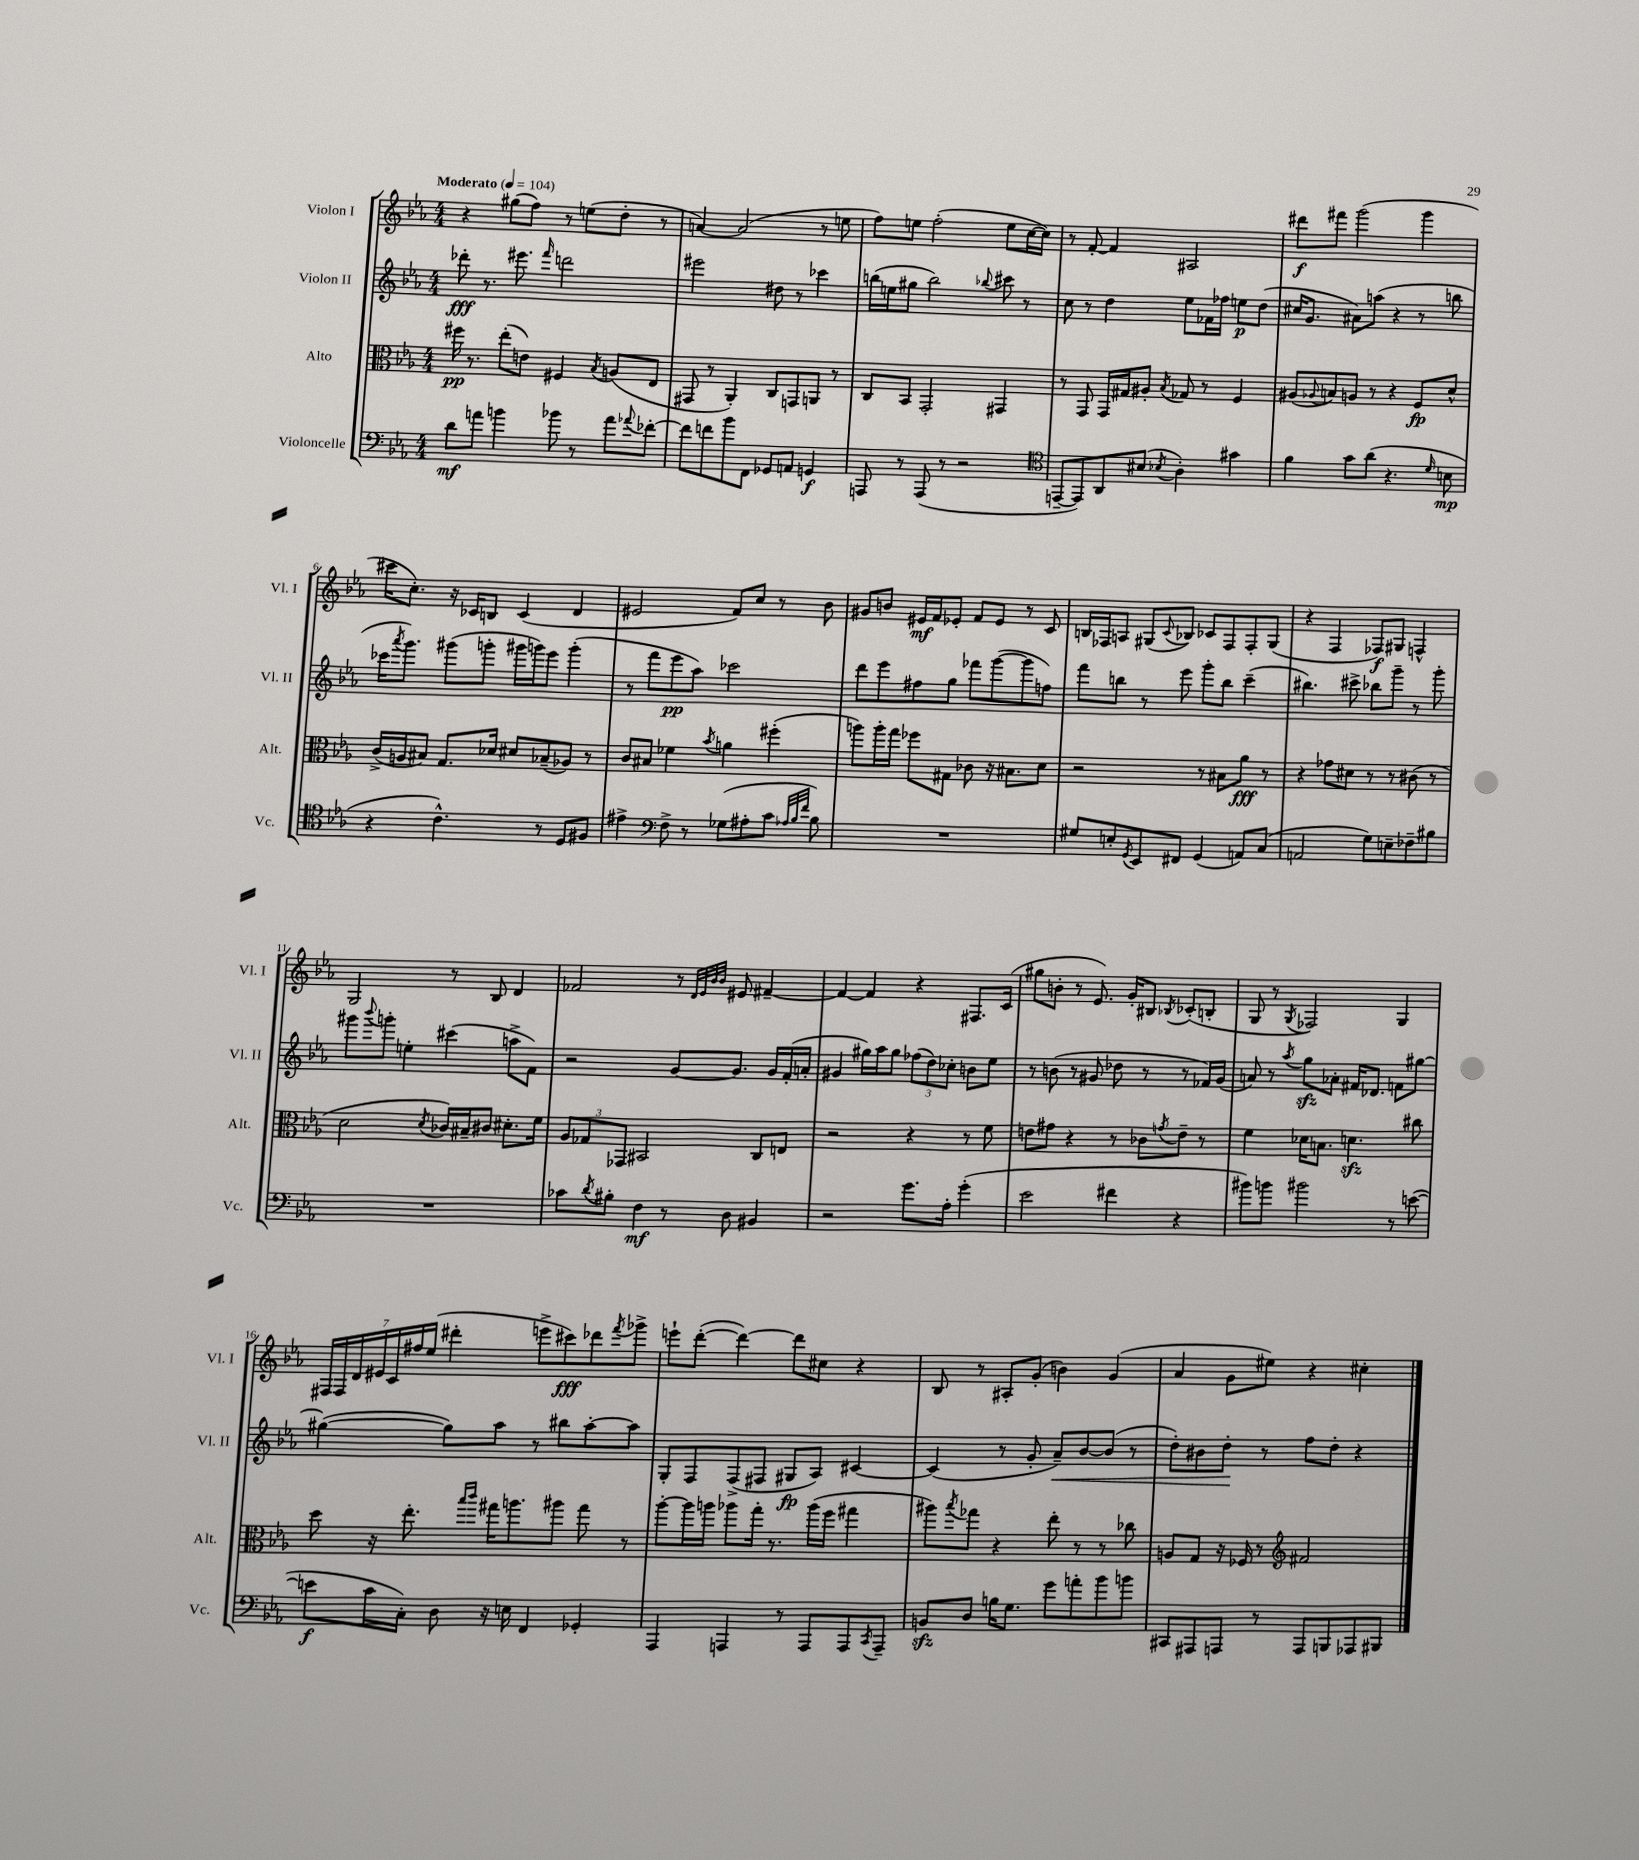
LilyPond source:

<<
\new StaffGroup <<
\new Staff = "s0" \with { instrumentName = "Violon I" shortInstrumentName = "Vl. I" } {
    \clef treble \key ees \major \numericTimeSignature \time 4/4 \tempo "Moderato" 4 = 104
    r4 gis''8( f''8) r8 e''8( d''8-. r8 |
    a'4~) a'2( r8 e''8 |
    f''8) e''8 f''2-.( e''8 c''16~ c''16) |
    r8 f'8~-. f'4 ais2 |
    dis'''8\f fis'''8 g'''2( g'''4 |
    cis'''16 c''8.-.) r16 ces'16 b8 ces'4( d'4 |
    eis'2 f'8) c''8 r8 bes'8 |
    gis'8 b'8 eis'16\mf f'16 ees'8-. f'8 ees'8 r8 c'8 |
    b16 fes16 a8 gis8( \appoggiatura { c'8 } bes8) ces'8 fes8 fes8-. gis8( |
    r4 f4 fes8\f) gis8 f4-^ |
    g2 r8 bes8 d'4 |
    fes'2 r8 \grace { d'32 ees'32 bes'32 bes'32 } eis'8 fis'4~-- |
    fis'4~ fis'4 r4 fis8. c'16( |
    gis''8 b'8-. r8 ees'8.) g'16-. bis8 \acciaccatura { bes8 } ces'8-.( b8-. |
    g8 r8 \acciaccatura { g8 } fes2) g4 |
    \tuplet 7/4 { fis16 fis16 d'16 eis'16 c'16 fis''16 ees''16( } dis'''4-. e'''8-> cis'''8\fff) des'''8 \acciaccatura { f'''8 } ges'''8-> |
    e'''8-! d'''8~-.( d'''4~) d'''8 cis''8 r4 |
    bes8 r8 ais8-. g'8-.( b'4) g'4( |
    aes'4 g'8 eis''8) r4 cis''4-. \bar "|." |
}
\new Staff = "s1" \with { instrumentName = "Violon II" shortInstrumentName = "Vl. II" } {
    \clef treble \key ees \major \numericTimeSignature \time 4/4
    des'''8-.\fff r8. eis'''8. \grace { f'''16 } d'''2 |
    eis'''2 dis''8 r8 ces'''4 |
    b''16( e''16 gis''8 b''2) \appoggiatura { bes''8 } cis'''8 r8 |
    c''8 r8 d''4 ees''8 fes'16 fes''16 e''8\p d''8( |
    cis''16 g'8. ais'8) a''8( r4 r8 b''8 |
    ces'''16 \acciaccatura { aes'''8 } g'''8.) gis'''8( g'''8-. gis'''16 g'''16) ees'''8 g'''4-.( |
    r8 f'''8 ees'''8\pp aes''8) ces'''2 |
    d'''8 ees'''8 fis''8 g''8 fes'''8 g'''8~( g'''8 f''8) |
    f'''8 b''8 r8 ees'''8 g'''8-. b''8 c'''4--( |
    bis''4.) cis'''8-> bes''8 g'''8-- r8 g'''8-. |
    gis'''8 \appoggiatura { bes'''8 } g'''8-. e''4-. cis'''4( a''8-> f'8) |
    r2 g'8~ g'8. g'16 f'16-.( a'16-. |
    gis'4 gis''16) aes''16 gis''8 \tuplet 3/2 { fes''8( d''8) ces''8-. } b'8 ees''8 |
    r8 b'8( r8 gis'8 des''8 r8 r8 fes'16) gis'16( |
    a'8) r8 \acciaccatura { aes''8 } g''8\sfz aes'8-. fis'16 des'8. f'8 gis''8~ |
    gis''4~( gis''8) aes''8 r8 bis''8 aes''8~-. aes''8 |
    g8-. f8 f8->( fis8 gis8\fp aes8) cis'4~ |
    cis'4( r8 g'8-. aes'8--\<) bes'8~ bes'8( r8 |
    d''8-.) bis'8 d''8-.\! r8 f''8 d''8-. r4 \bar "|." |
}
\new Staff = "s2" \with { instrumentName = "Alto" shortInstrumentName = "Alt." } {
    \clef alto \key ees \major \numericTimeSignature \time 4/4
    fis''16\pp r8. ees''8-.( e'8) fis4 \acciaccatura { bes8 } a8( ees8 |
    gis,8 r8 aes,4-.) c8 g,8 a,8 r8 |
    c8 bes,8 g,2-. gis,4 |
    r8 g,8 g,16 gis16 ais8-. \acciaccatura { bes8 } ges8 r8 f4 |
    ais8( \appoggiatura { aes8 } b8) a8 r8 r4 f8\fp d'8-^ |
    c'16->( a16 bis8) g8. des'16 dis'8 bes8--( aes8) r8 |
    c'8 bis8 fes'4 \acciaccatura { bes'8 } a'4 fis''4-.( |
    a''8) a''16-. g''16 fes''8 gis8 ces'8 r16 bis8. d'8 |
    r2 r8 bis8 aes'8\fff r8 |
    r4 ges'8 dis'8 r8 r8 cis'8( r8 |
    d'2 \acciaccatura { d'8 } ces'16) bis16-- cis'8 dis'8.-. f'16 |
    \tuplet 3/2 { aes8 ges8 ges,8 } bis,2 c8 e8 |
    r2 r4 r8 f'8 |
    e'8 gis'8 r4 r8 ces'8 \acciaccatura { g'8 } e'8-- r8 |
    f'4 des'16 b8. d'4.\sfz cis''8 |
    d''8 r16 ees''8.-. \grace { bes''16 c'''16 } gis''16 a''8. ais''8 gis''8 r8 |
    aes''8~-. aes''16 a''16 aes''8 g''16-. r8. aes''16( f''16 gis''4 |
    ais''8) \acciaccatura { bes''8 } ges''8 r4 ees''8-. r8 r8 ces''8 |
    a8 g8 r16 fes16 r8 \clef treble fis'2 \bar "|." |
}
\new Staff = "s3" \with { instrumentName = "Violoncelle" shortInstrumentName = "Vc." } {
    \clef bass \key ees \major \numericTimeSignature \time 4/4
    d'8\mf a'8 b'4 bes'8 r8 a'8 \appoggiatura { aes'8 } fes'8~-. |
    fes'8 f'8 bes'8 f,8 ges,8 a,8 g,4\f |
    a,,8 r8 a,,8( r8 r2 |
    \clef tenor e,8~-- e,8) aes,8 bis8( \acciaccatura { bes8 } aes4-.) gis'4 |
    f'4 g'8 aes'8( r4. \grace { d'16 } b8\mp |
    r4 c'4.-^) r8 d8 fis8 |
    eis'4-> \clef bass f8-> r8 ges8( ais8-. c'8 \grace { aes32 bes32 f'32 } bes8) |
    R1 |
    gis8 e8-. \acciaccatura { g,8 } ees,8 fis,8 g,4( a,8) c8( |
    a,2 g8) e8-- fes8-- bis8 |
    R1 |
    ces'8 \acciaccatura { d'8 } bis8-. f4\mf r8 d8 bis,4 |
    r2 g'8. aes16-. g'4-.( |
    ees'2 fis'4 r4 |
    bis'8) b'8 bis'2 r8 e'8~( |
    e'8\f c'16 c16-.) d8 r16 e16 f,4 ges,4-. |
    aes,,4 a,,4 r8 a,,8 a,,8 \acciaccatura { c,8 } a,,8-- |
    b,8\sfz d8 b16 g8. g'8 a'8-. bes'8 b'8 |
    cis,8 ais,,8 a,,8 r8 a,,8 b,,8 aes,,8 bis,,8 \bar "|." |
}
>>
>>
